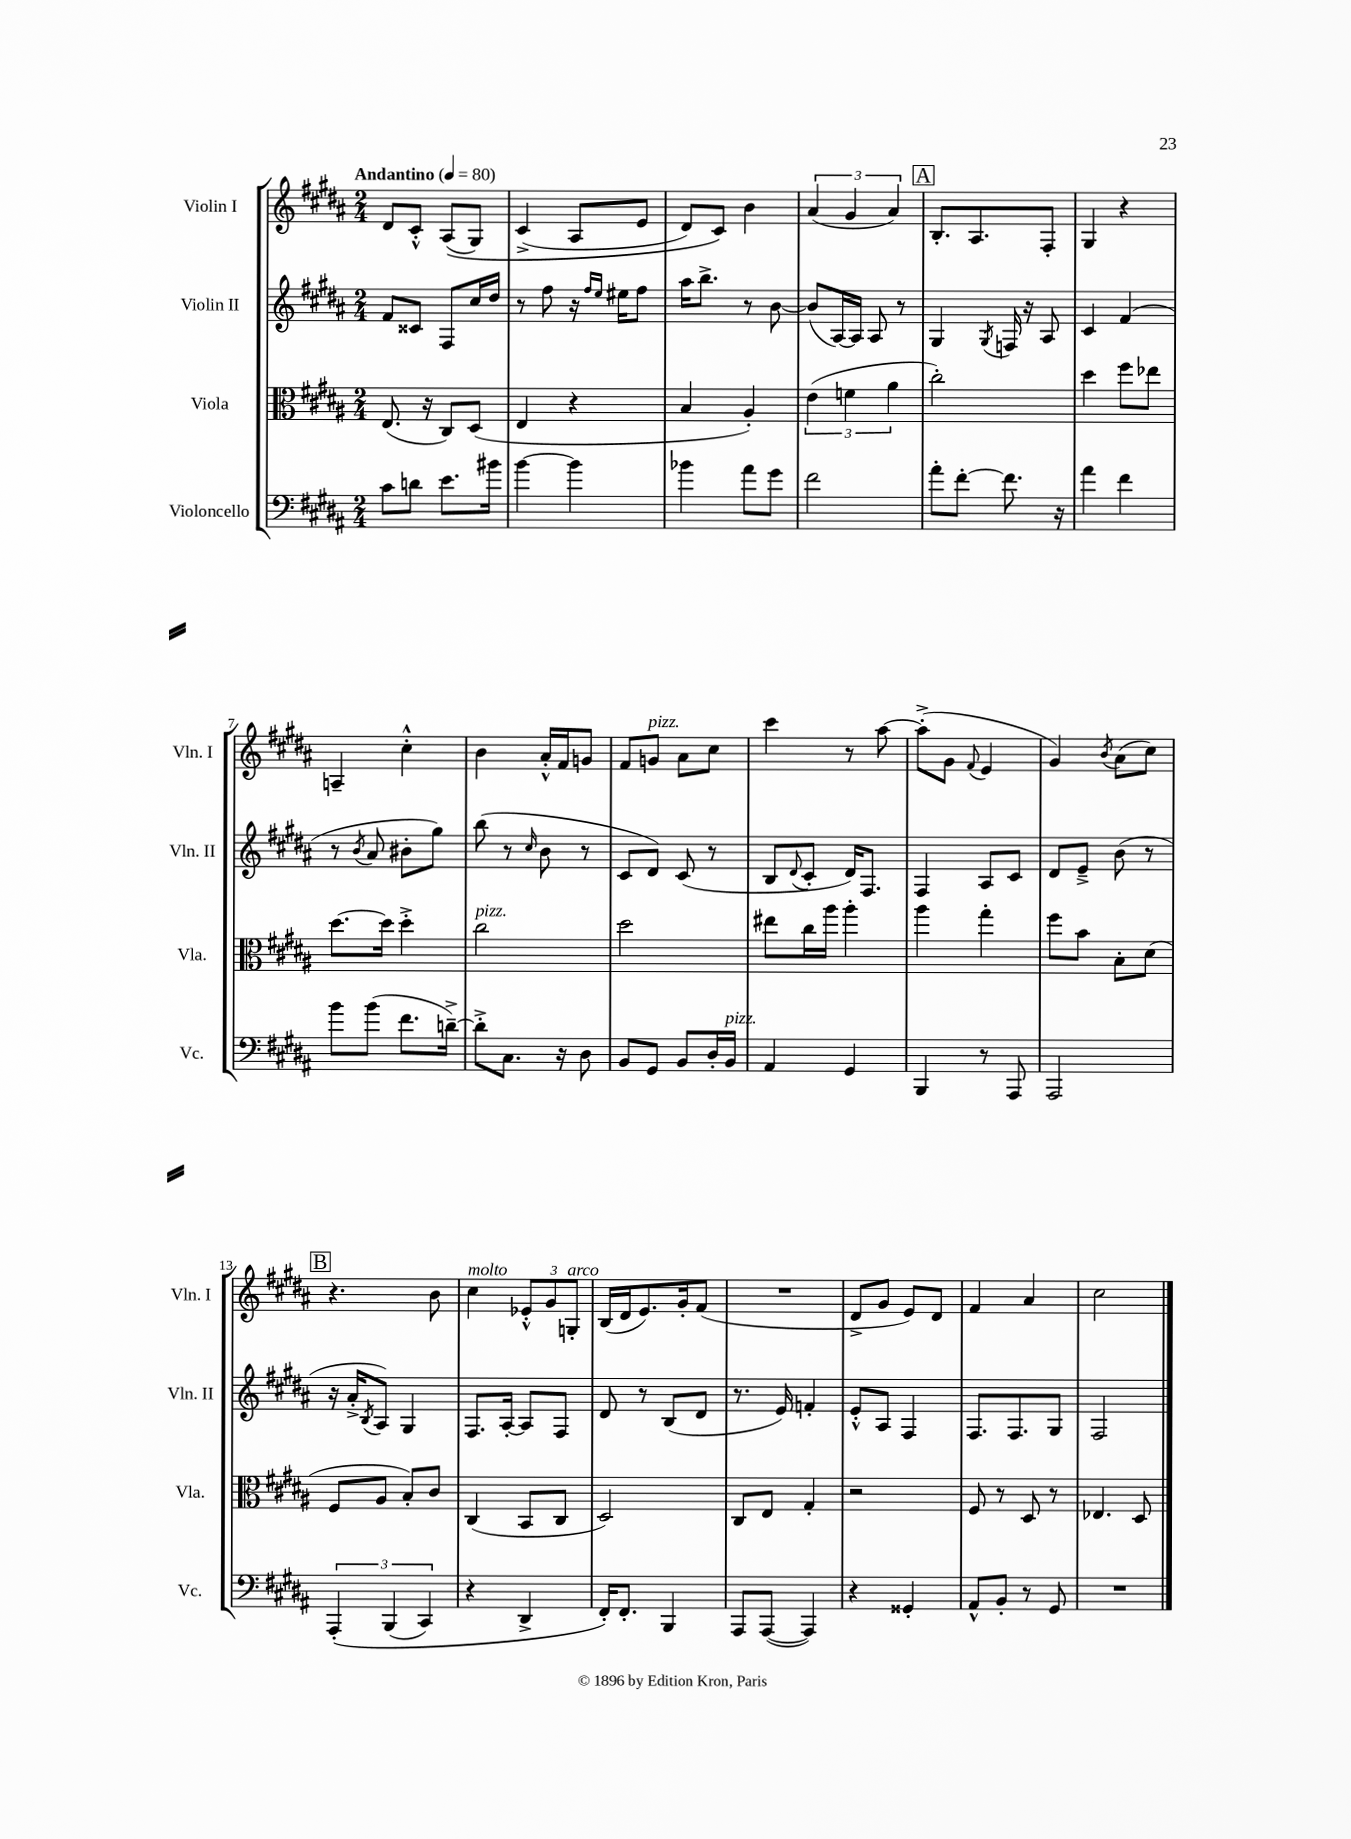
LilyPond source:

<<
\new StaffGroup <<
\new Staff = "s0" \with { instrumentName = "Violin I" shortInstrumentName = "Vln. I" } {
    \clef treble \key b \major \numericTimeSignature \time 2/4 \tempo "Andantino" 4 = 80
    dis'8 cis'8-.-^ ais8(\( gis8) |
    cis'4->( ais8 e'8 |
    dis'8) cis'8\) b'4 |
    \tuplet 3/2 { ais'4( gis'4 ais'4) } |
    \mark \markup { \box "A" } b8.-. ais8. fis8-. |
    gis4 r4 |
    a4-- cis''4-.-^ |
    b'4 ais'16-.-^ fis'16 g'8 |
    fis'8 g'8^\markup { \italic "pizz." } ais'8 cis''8 |
    cis'''4 r8 ais''8~ |
    ais''8-.->( gis'8 \appoggiatura { fis'8 } e'4 |
    gis'4) \acciaccatura { b'8 } ais'8( cis''8) |
    \mark \markup { \box "B" } r4. b'8 |
    cis''4^\markup { \italic "molto" } \tuplet 3/2 { ees'8-.-^ gis'8 g8-.^\markup { \italic "arco" } } |
    b16( dis'16 e'8.) gis'16-. fis'8( |
    R2 |
    dis'8-> gis'8 e'8) dis'8 |
    fis'4 ais'4 |
    cis''2 \bar "|." |
}
\new Staff = "s1" \with { instrumentName = "Violin II" shortInstrumentName = "Vln. II" } {
    \clef treble \key b \major \numericTimeSignature \time 2/4
    fis'8 cisis'8 fis8 cis''16 dis''16 |
    r8 fis''8 r16 \grace { fis''16 e''16 } eis''16 fis''8 |
    ais''16 b''8.-> r8 b'8~ |
    b'8( ais16~) ais16 ais8 r8 |
    \mark \markup { \box "A" } gis4 \acciaccatura { gis8 } f16 r16 ais8 |
    cis'4 fis'4( |
    r8 \acciaccatura { b'8 } ais'8 bis'8-. gis''8) |
    b''8( r8 \grace { cis''16 } b'8 r8 |
    cis'8 dis'8) cis'8( r8 |
    b8 \appoggiatura { dis'8 } cis'8-. dis'16) fis8. |
    fis4 ais8 cis'8 |
    dis'8 e'8---> b'8( r8 |
    \mark \markup { \box "B" } r16 ais'16-.-> \acciaccatura { b8 } ais8) gis4 |
    fis8. ais16~-. ais8 fis8 |
    dis'8 r8 b8( dis'8 |
    r8. e'16) f'4-. |
    e'8-.-^ ais8 fis4 |
    fis8. fis8. gis8 |
    fis2 \bar "|." |
}
\new Staff = "s2" \with { instrumentName = "Viola" shortInstrumentName = "Vla." } {
    \clef alto \key b \major \numericTimeSignature \time 2/4
    e8.( r16 cis8) dis8( |
    e4 r4 |
    b4 ais4-.) |
    \tuplet 3/2 { e'4( f'4 ais'4 } |
    \mark \markup { \box "A" } cis''2-.) |
    dis''4 fis''8 ees''8 |
    dis''8.~ dis''16 dis''4-.-> |
    cis''2^\markup { \italic "pizz." } |
    dis''2 |
    eis''8 cis''16 ais''16 ais''4-. |
    ais''4 gis''4-. |
    fis''8 b'8 b8-. dis'8( |
    \mark \markup { \box "B" } fis8 ais8 b8-.) cis'8 |
    cis4( b,8 cis8 |
    dis2) |
    cis8 e8 gis4-. |
    r2 |
    fis8 r8 dis8 r8 |
    ees4. dis8 \bar "|." |
}
\new Staff = "s3" \with { instrumentName = "Violoncello" shortInstrumentName = "Vc." } {
    \clef bass \key b \major \numericTimeSignature \time 2/4
    cis'8 d'8 e'8. bis'16 |
    b'4~ b'4 |
    bes'4 ais'8 gis'8 |
    fis'2 |
    \mark \markup { \box "A" } ais'8-. fis'8~-. fis'8. r16 |
    ais'4 fis'4 |
    b'8 b'8( fis'8. d'16~--->) |
    d'8-.-> cis8. r16 dis8 |
    b,8 gis,8 b,8 dis16-. b,16^\markup { \italic "pizz." } |
    ais,4 gis,4 |
    b,,4 r8 ais,,8 |
    ais,,2 |
    \mark \markup { \box "B" } \tuplet 3/2 { ais,,4-.\( b,,4( cis,4) } |
    r4 dis,4-> |
    fis,16-.\) fis,8.-. b,,4 |
    ais,,8 ais,,8~( ais,,4) |
    r4 gisis,4-. |
    ais,8-^ b,8-. r8 gis,8 |
    R2 \bar "|." |
}
>>
>>
